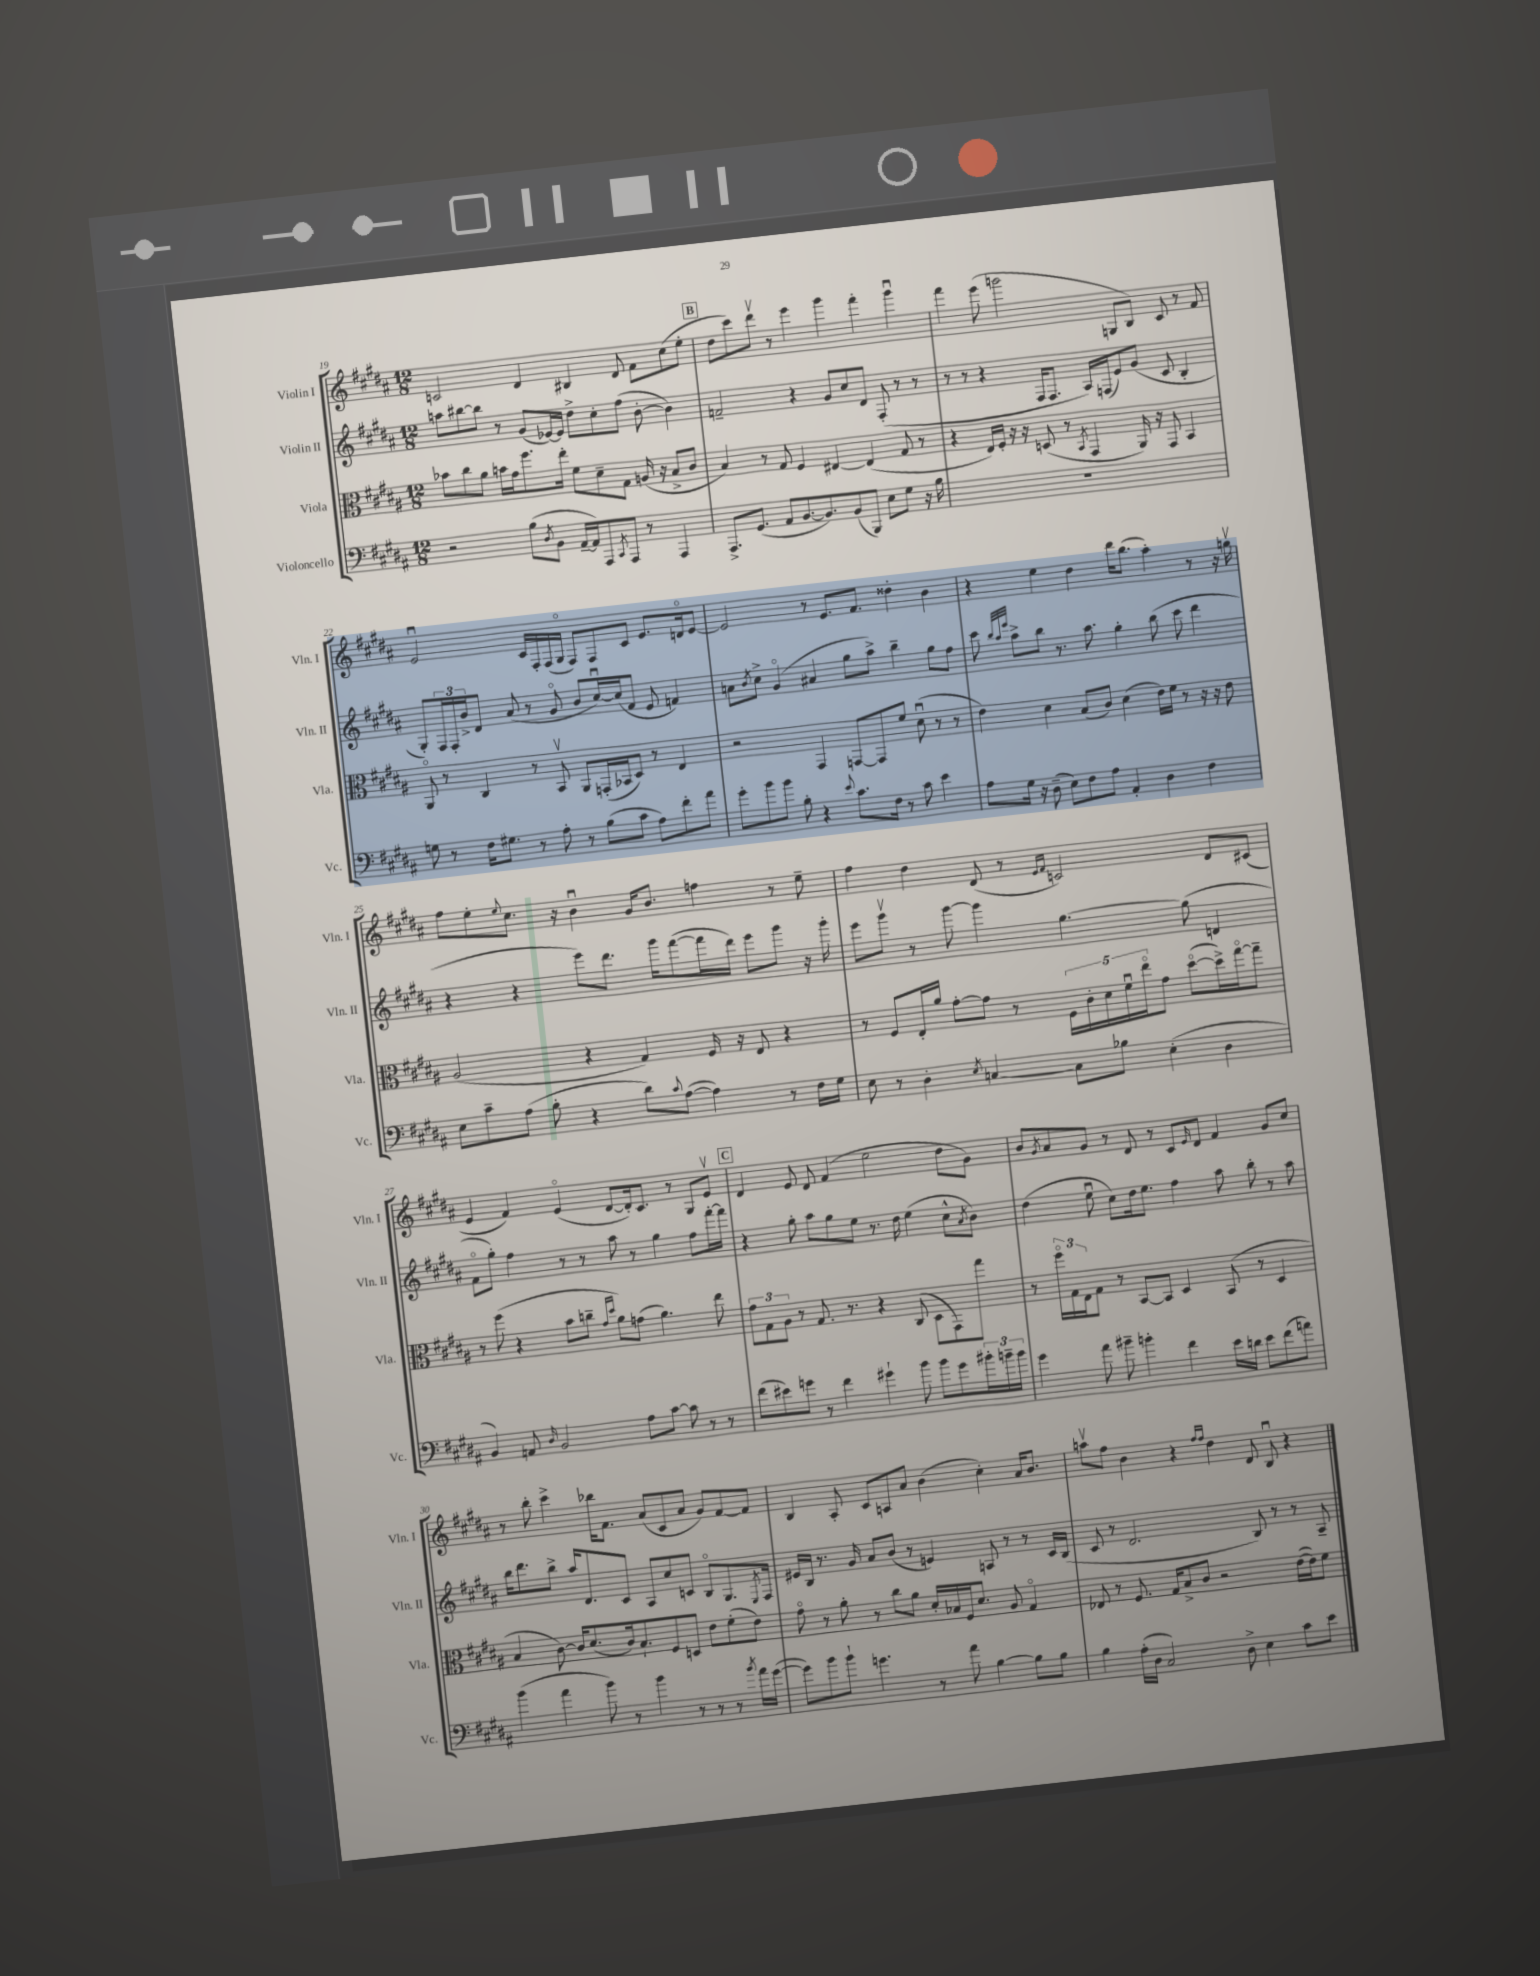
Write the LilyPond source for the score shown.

<<
\new StaffGroup <<
\new Staff = "s0" \with { instrumentName = "Violin I" shortInstrumentName = "Vln. I" } {
    \clef treble \key b \major \numericTimeSignature \time 12/8
    c'2 dis'4 bis4 dis'8 fis'8 cis''8( e''8-. |
    \mark \markup { \box "B" } dis''8 cis'''8) dis'''8\upbow r8 e'''4 gis'''4 fis'''4-. gis'''4\downbow |
    fis'''4 e'''8( g'''2 g8 b8) cis'8 r8 fis'8 |
    e'2\downbow cis'16 fis16-. fis16( gis16\flageolet fis8) fis8 cis'8 e'8. d'16\flageolet e'8~ |
    e'2 r8 e'8. fis'8. disis''4-. b'4 |
    r4 e''4 dis''4 dis'''16 b''8.( ais''4-.) r8 r16 g''16\upbow |
    fis''8 e''8-. \appoggiatura { e''8 } cis''8. r16 b'4\downbow gis'16 b'8. f''4 r8 e''8-- |
    fis''4 dis''4 dis'8( r8 \grace { e'16 fis'16 } c'2) dis'8 cis'8( |
    e'4 fis'4) e'4\flageolet( dis'8~ dis'16-.) cis'8. r8 gis8 e'8\upbow |
    \mark \markup { \box "C" } dis'4 e'8 dis'8 fis'4( e''2 dis''8 gis'8) |
    b'8 \acciaccatura { gis'8 } ais'8 gis'8 r8 dis'8 r8 cis'8 \grace { e'16 } dis'8 fis'4 gis'8 cis''8 |
    r8 b''8-. cis'''4-> bes''16 fis'8. ais'8( cis'8 ais'8 gis'8) fis'8~ fis'8 |
    b4 ais8-. cis'8 a8 ais'8 b'4( cis''4-.) ais'16 b'8. |
    a''8\upbow fis''8 b'4 r4 \grace { fis''16 fis''16 } dis''4 dis'8 b8\downbow r4 \bar "|." |
}
\new Staff = "s1" \with { instrumentName = "Violin II" shortInstrumentName = "Vln. II" } {
    \clef treble \key b \major \numericTimeSignature \time 12/8
    a''8 bis''8~ bis''8 r8 gis'8( ees'16~) ees'16 dis''8-> cis''8-. fis''8( b'8~-. b'4) |
    \mark \markup { \box "B" } f'2-- r4 gis'8 cis''8 dis'8 fis8-.( r8 r8 |
    r8 r8 r4 fis16 fis8. ais16) f16( e'8) gis'8( cis'8 b4-. |
    gis8-.) \tuplet 3/2 { fis16 fis16-. b'16-> } dis'8 ais'8( r8 gis'8\flageolet b'8 cis''16~\downbow) cis''16( fis'8 e'8 f'4) |
    a'8 \acciaccatura { b'8 } cis''8-> gis'4\flageolet( ais'4 gis''8 ais''8->) b''4-- gis''8 fis''8 |
    cis'''8 \grace { b''32 ais''32 e'''32 } ais''8-> b''8 r8. ais''8. gis''4-. b''8( cis'''8 dis'''4 |
    r4 r4 e'''8) dis'''8. gis'''16 fis'''8~( fis'''16 dis'''16) e'''8 gis'''8 r16 gis'''16-. |
    e'''8 gis'''8\upbow r8 gis'''8~ gis'''4 gis''4.~ gis''8( d'4 |
    fis'8\flageolet gis''8-.) fis''4 r8 r8 ais''8 r8 gis''4 fis''8 fis'''16~-. fis'''16 |
    \mark \markup { \box "C" } r4 gis''8-. ais''8 gis''8 e''8 r8. dis''16 e''4( cis''8-^ \acciaccatura { ais'8 } b'8) |
    dis''4( e''8\downbow cis''8) dis''16 e''8. fis''4 ais''8 b''8-. r8 ais''8 |
    b''16 dis'''8. b''8-> ais''16 dis'8. cis'8 ais8 cis''8 c'8 b8\flageolet gis8. \acciaccatura { e8 } fis16 |
    eis'16 b16 r8. gis'16 ais'8 b'8( r8 e'4) a8 r8 r8 cis'16 b16( |
    cis'8 r8 dis'2. b8) r8 r8 ais8-- \bar "|." |
}
\new Staff = "s2" \with { instrumentName = "Viola" shortInstrumentName = "Vla." } {
    \clef alto \key b \major \numericTimeSignature \time 12/8
    bes'8 cis''8 ais'8 b'16 gis'16 fis''8. e''16-. fis'8 dis'8-- gis8 a16( r16 b8-> cis'8 |
    \mark \markup { \box "B" } b4) r8 gis8 fis4 eis4~ eis4( gis8 r8 |
    r4 e16) fis16-. r16 r16 d8( r8 \acciaccatura { b,8 } gis,4 ais,16) r16 gis,8 b,4 |
    ais,8\flageolet r8 cis4 r8 b,8\upbow ais,8 g,16-.( bes,16 dis8) r8 e4 |
    r2 gis,4 g,8~ g,8 fis'8 dis'8\downbow( r8 r8 |
    e'4) dis'4 b8( cis'8) dis'4( e'16) fis'16 r8 r16 r16 e'8 |
    ais2( r4 gis4) fis16 r16 e8 r4 |
    r8 fis8 e16-. ais'16 gis'8~-. gis'8 r8 \tuplet 5/4 { fis16 cis'16-. dis'16 fis'16\downbow e''16\flageolet } gis'8 dis''8~\flageolet( dis''16->) gis''16~\flageolet gis''8-- |
    r8 fis''8( r4 b'8 c''8-- \grace { gis'16 dis''16 } ais'8) g'8( ais'4.) e''8 |
    \mark \markup { \box "C" } \tuplet 3/2 { gis'8 gis8 ais8 } r8 gis8. r8. r4 cis8( dis8 gis,8) gis''8 |
    r8 \tuplet 3/2 { fis''16\flageolet gis16 e16 } gis8 r8 b,8~ b,8 dis4 b,8( r8 dis4 |
    b4 cis'8~) cis'16 dis'8.( cis'16) b8.-! fis8 d8 e'8 fis'8-.( e'8) |
    gis'8\flageolet r8 ais'8-. r8 cis''8 ais'8 dis'16-. bes16 fis16 dis'8. ais8 gis4\flageolet |
    ees8 r8 fis8. gis16 b8-> cis'8 r2 e'16~( e'16) fis'8 \bar "|." |
}
\new Staff = "s3" \with { instrumentName = "Violoncello" shortInstrumentName = "Vc." } {
    \clef bass \key b \major \numericTimeSignature \time 12/8
    r2 b8( \acciaccatura { dis8 } b,8 ais,16~-- ais,16) ais,,8 \acciaccatura { cis,8 } ais,,8 r8 ais,,4 |
    \mark \markup { \box "B" } ais,,8.-> gis,8.( ais,8 b,8.~ b,8.) b,8( b,,8) e8 gis8 r16 b16 |
    R1. |
    g8 r8 fis16 gis8. r8 ais8-. r8 b8( cis'8 ais8) fis'8-. ais'8 |
    gis'8-. b'8 b'8 b8-. r4 \appoggiatura { e'8 } cis'8. fis16 r8 cis'8 e'4 |
    ais8 gis16 r16 dis8--( e8) fis8 ais8 ais,4-. dis4 fis4 |
    e8 cis'8-- ais8( b8-. r4 dis'8) \appoggiatura { cis'8 } ais8~( ais4) r8 fis16 gis16 |
    e8 r8 dis4-. \acciaccatura { e8 } c4~ c8 bes8 e4-.( dis4 |
    b,4) a,8 \grace { dis16 } b,2 ais8 cis'8~ cis'8 r8 r8 |
    \mark \markup { \box "C" } fis'8( eis'8) g'8 r8 fis'4 gis'4-! b'8 b'8 gis'8 \tuplet 3/2 { bis'16-. b'16-- b'16 } |
    gis'4 ais'8 bis'8-- b'4-. fis'4 e'16 d'16 e'8 fis'8( a'8) |
    b'4( ais'4 b'8) r8 b'4 r8 r8 r8 \acciaccatura { b'8 } ais'16 gis'16~( |
    gis'8) b'8 b'8-! g'4. r8 ais'8 b4~ b8 b8 |
    b4 ais16-.( dis16 cis2) dis8-> e4 cis'8 e'8 \bar "|." |
}
>>
>>
\layout { \context { \Score currentBarNumber = #19 } }
